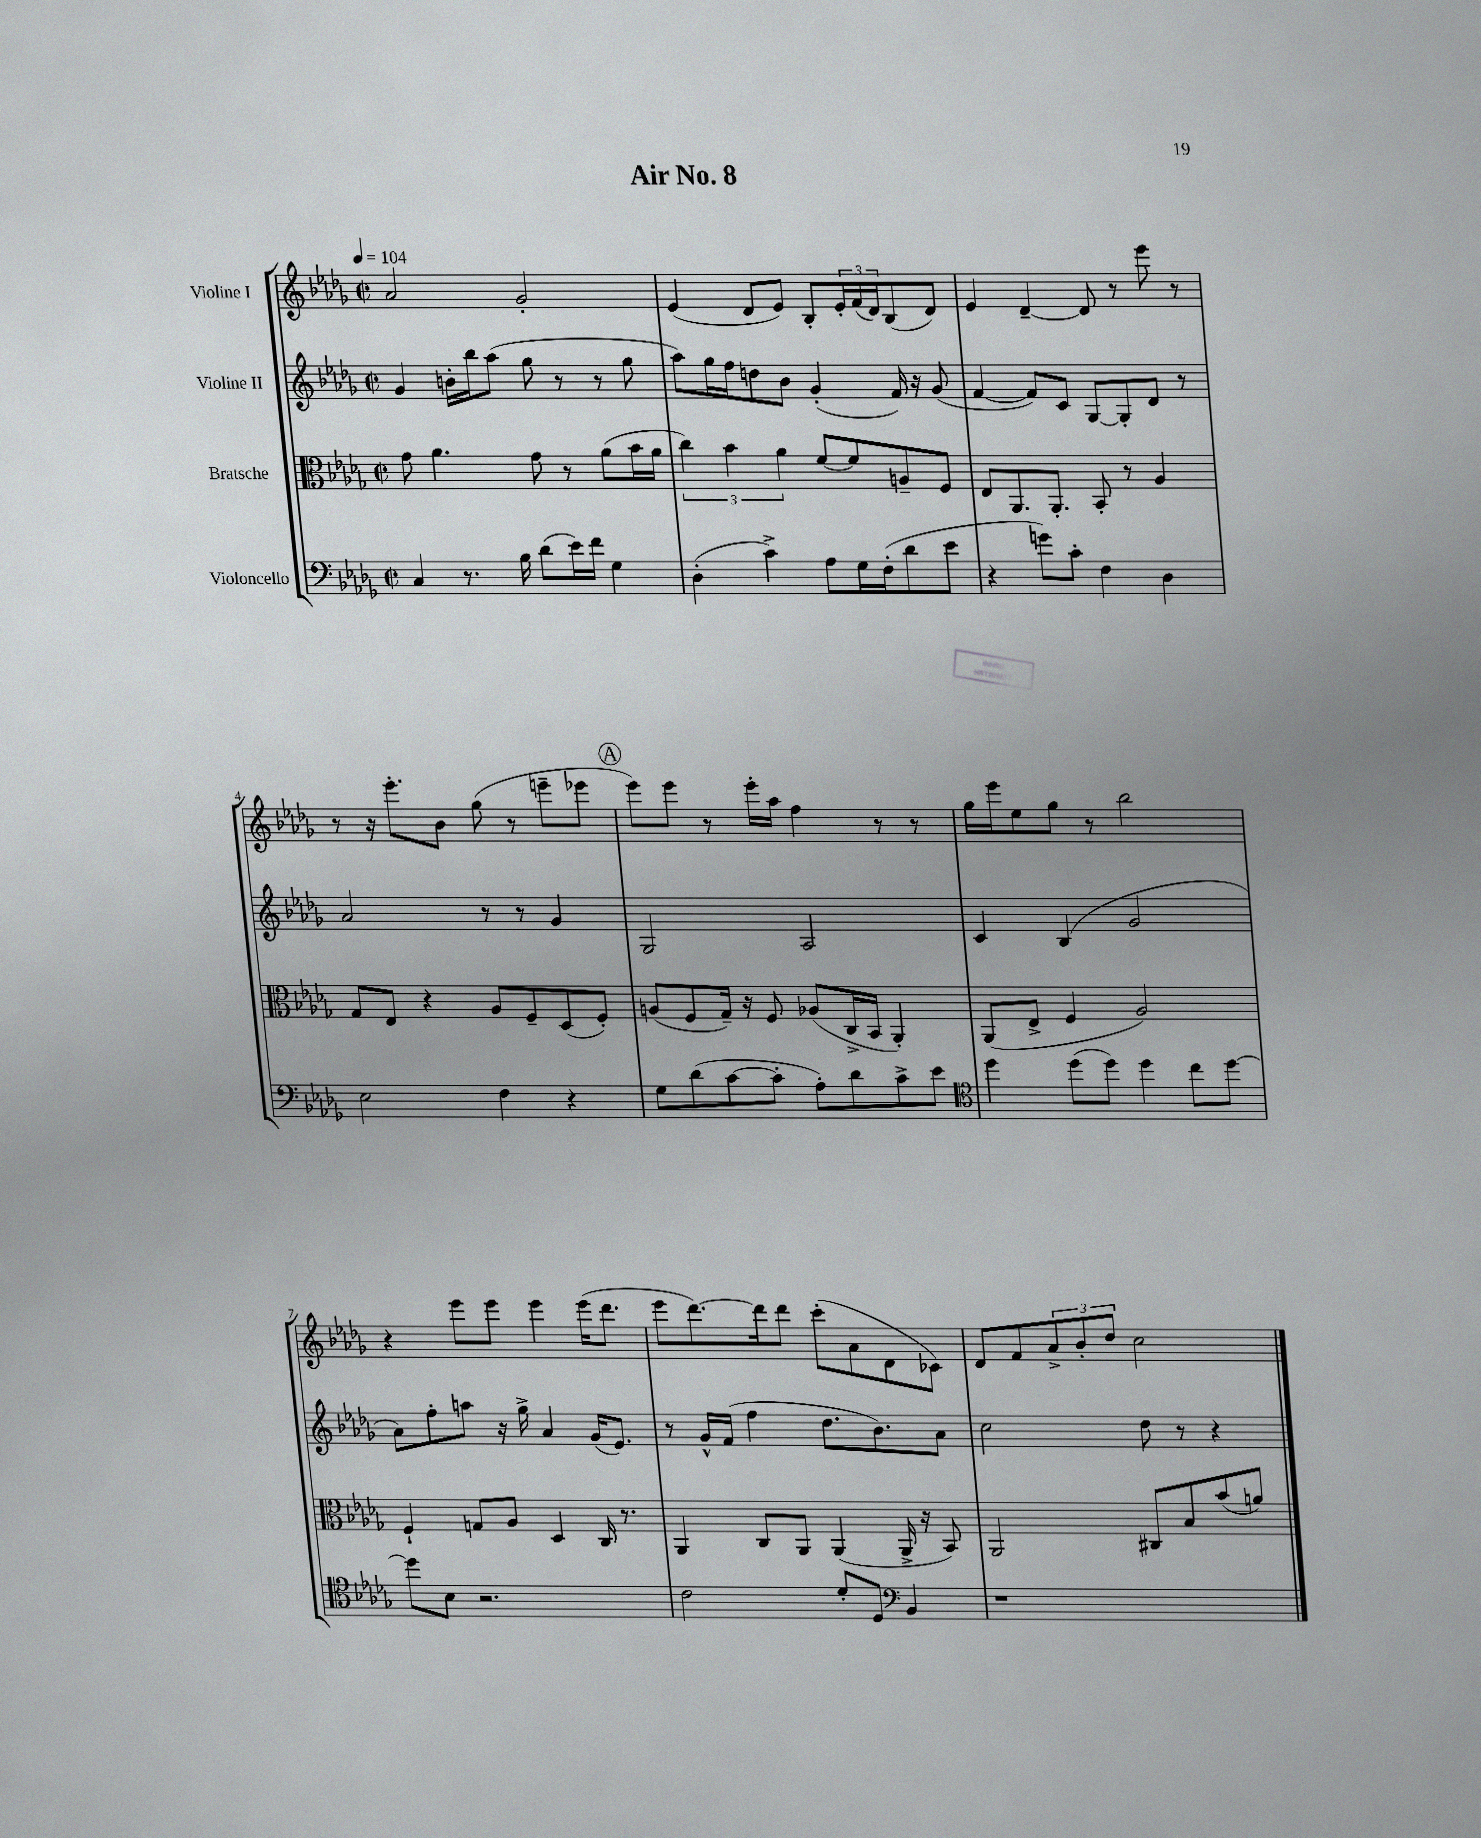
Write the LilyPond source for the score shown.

\header { title = "Air No. 8" }
<<
\new StaffGroup <<
\new Staff = "s0" \with { instrumentName = "Violine I" } {
    \clef treble \key des \major \defaultTimeSignature \time 2/2 \tempo 4 = 104
    aes'2 ges'2-. |
    ees'4( des'8 ees'8) bes8-. \tuplet 3/2 { ees'16-. f'16( des'16) } bes8( des'8) |
    ees'4 des'4~-- des'8 r8 ees'''8 r8 |
    r8 r16 ees'''8.-. bes'8 ges''8( r8 e'''8-- ees'''8 |
    \mark \markup { \circle "A" } ees'''8) ees'''8 r8 ees'''16-. aes''16 f''4 r8 r8 |
    ges''16 ees'''16 ees''8 ges''8 r8 bes''2 |
    r4 ees'''8 ees'''8 ees'''4 ees'''16( des'''8. |
    ees'''8 des'''8.~) des'''16 des'''8 c'''8-.( aes'8 des'8 ces'8) |
    des'8 f'8 \tuplet 3/2 { aes'8-> bes'8-. des''8 } c''2 \bar "|." |
}
\new Staff = "s1" \with { instrumentName = "Violine II" } {
    \clef treble \key des \major \defaultTimeSignature \time 2/2
    ges'4 b'16-. bes''16 aes''8( ges''8 r8 r8 ges''8 |
    aes''8) ges''16 f''16 d''8 bes'8 ges'4-.( f'16) r16 ges'8( |
    f'4~ f'8) c'8 ges8~ ges8-. des'8 r8 |
    aes'2 r8 r8 ges'4 |
    \mark \markup { \circle "A" } ges2 aes2 |
    c'4 bes4( ges'2 |
    aes'8) f''8-. a''8 r16 ges''16-> aes'4 ges'16( ees'8.) |
    r8 ges'16-^ f'16( f''4 des''8. bes'8.) aes'8 |
    c''2 des''8 r8 r4 \bar "|." |
}
\new Staff = "s2" \with { instrumentName = "Bratsche" } {
    \clef alto \key des \major \defaultTimeSignature \time 2/2
    ges'8 aes'4. ges'8 r8 aes'8( bes'16 aes'16 |
    \tuplet 3/2 { c''4) bes'4 aes'4 } f'8~ f'8 a8-- f8 |
    ees8 aes,8. aes,8.-. bes,8-. r8 aes4 |
    ges8 ees8 r4 aes8 f8-- des8( f8-.) |
    \mark \markup { \circle "A" } a8( f8 ges16--) r16 f8 aes8( c16-> bes,16 aes,4-.) |
    aes,8( ees8-> f4 aes2) |
    f4-! g8 aes8 des4 c16 r8. |
    aes,4 c8 aes,8 aes,4( aes,16-> r16 bes,8) |
    aes,2 cis8 bes8 bes'8( a'8) \bar "|." |
}
\new Staff = "s3" \with { instrumentName = "Violoncello" } {
    \clef bass \key des \major \defaultTimeSignature \time 2/2
    c4 r8. bes16 des'8( ees'16) f'16 ges4 |
    des4-.( c'4->) aes8 ges16 f16-.( des'8 ees'8 |
    r4 g'8) c'8-. f4 des4 |
    ees2 f4 r4 |
    \mark \markup { \circle "A" } ges8 des'8( c'8~ c'8-. aes8-.) des'8 c'8-> ees'8 |
    \clef tenor des''4 des''8( des''8) des''4 c''8 des''8~ |
    des''8 bes8 r2. |
    c'2 des'8-. des8 \clef bass bes,4 |
    r1 \bar "|." |
}
>>
>>
